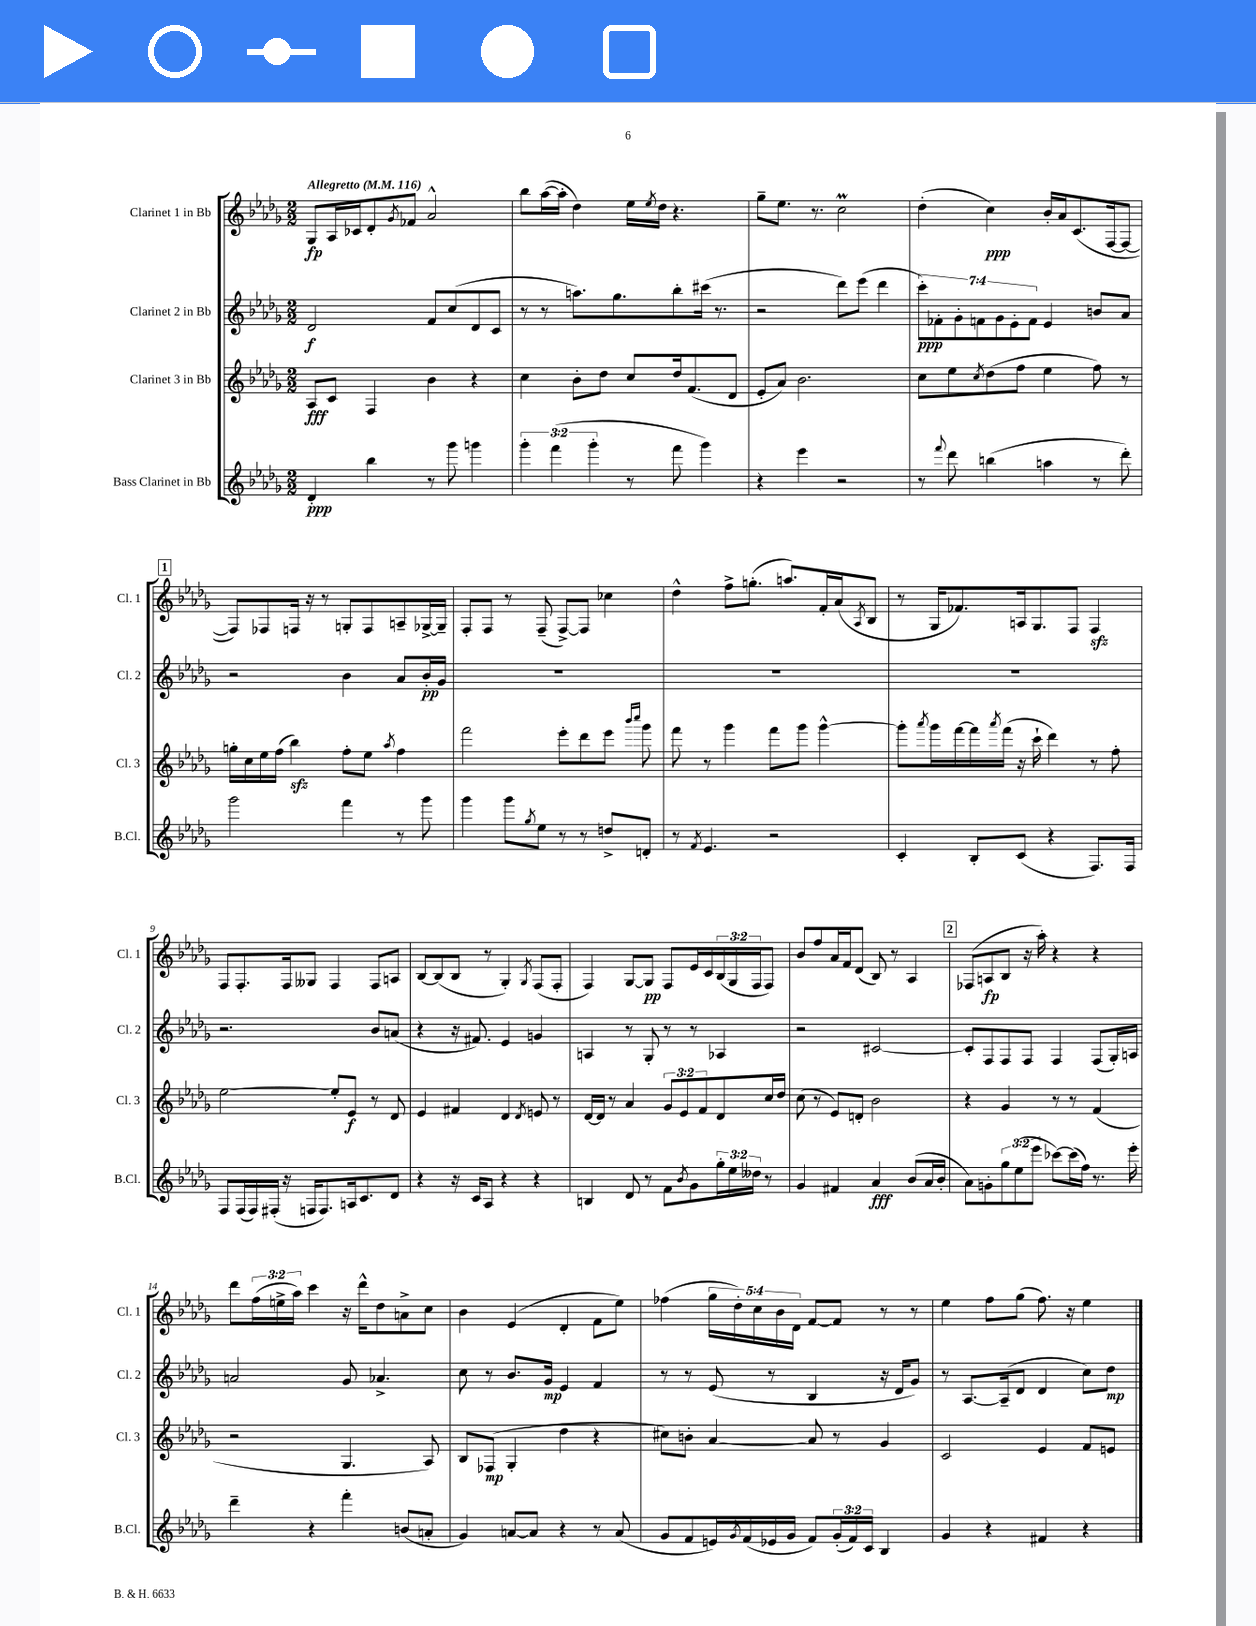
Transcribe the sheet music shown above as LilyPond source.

<<
\new StaffGroup <<
\new Staff = "s0" \with { instrumentName = "Clarinet 1 in Bb" shortInstrumentName = "Cl. 1" } {
    \clef treble \key des \major \numericTimeSignature \time 2/2 \override Staff.TupletNumber.text = #tuplet-number::calc-fraction-text \tempo "Allegretto" 4 = 116
    ges8\fp aes16 ces'16 des'8-. \acciaccatura { ges'8 } fes'8 aes'2-^ |
    bes''8 aes''16~( aes''16-. des''4) ees''16 \acciaccatura { ees''8 } des''16 r4. |
    ges''8-- ees''8. r8. c''2\prall |
    des''4-.( c''4\ppp) bes'16-. aes'16 c'8.( f16~ f8~ |
    \mark \markup { \box "1" } f8) fes8 f16 r16 r8 g8-. f8 a8-- ges16~-> ges16-- |
    f8-. f8 r8 f8--( f8~->) f8 ces''4 |
    des''4-^ f''8-> g''8.-.( a''8.) f'16-. aes'16( \acciaccatura { aes8 } bes8 |
    r8 ges16 fes'8.) a16 ges8. f8 f4\sfz |
    f8 f8.-. f16 geses8 f4 f8 a8 |
    bes8~ bes8( bes8 r8 ges4-.) \acciaccatura { ges8 } f8( f8-. |
    f4) ges8~ ges8\pp f8 ees'16 c'16 \tuplet 3/2 { bes16( ges16 f16 } f8) |
    bes'8 f''8 aes'16 f'16 des'8( bes8) r8 aes4 |
    \mark \markup { \box "2" } fes8( a8\fp bes8 r16 aes''16-.) r4 r4 |
    des'''8 \tuplet 3/2 { f''16( e''16-> aes''16) } c'''4 r16 des'''16-^ des''8 a'8-> c''8 |
    bes'4 ees'4( des'4-. f'8 ees''8) |
    fes''4( \tuplet 5/4 { ges''16 des''16-.) c''16 bes'16 des'16 } f'8~ f'8 r8 r8 |
    ees''4 f''8 ges''8( f''8.) r16 ees''4 \bar "|." |
}
\new Staff = "s1" \with { instrumentName = "Clarinet 2 in Bb" shortInstrumentName = "Cl. 2" } {
    \clef treble \key des \major \numericTimeSignature \time 2/2 \override Staff.TupletNumber.text = #tuplet-number::calc-fraction-text
    des'2\f f'8 c''8( des'8 c'8 |
    r8 r8 a''8.) ges''8. bes''8-. cis'''16( r8. |
    r2 des'''8) ees'''8( des'''4 |
    \tuplet 7/4 { c'''8-.\ppp) fes'8-. ges'8-. f'8 ges'8 ees'8-. f'8 } ees'4 b'8 aes'8 |
    \mark \markup { \box "1" } r2 bes'4 aes'8 bes'16-.\pp ges'16 |
    R1 |
    R1 |
    R1 |
    r2. bes'8 a'8( |
    r4 r16 fis'8.) ees'4 g'4 |
    a4 r8 ges8-. r8 r8 aes4 |
    r2 cis'2~ |
    \mark \markup { \box "2" } cis'8-. f8 f8 f8 f4 f8( ges16-.) a16 |
    a'2 ges'8 aes'4.-> |
    c''8 r8 bes'8. ges'16\mp ees'4 f'4 |
    r8 r8 ees'8( r8 bes4 r16 des'16 ges'8) |
    r8 aes8.~ aes16--( des'8 des'4 c''8) des''8\mp \bar "|." |
}
\new Staff = "s2" \with { instrumentName = "Clarinet 3 in Bb" shortInstrumentName = "Cl. 3" } {
    \clef treble \key des \major \numericTimeSignature \time 2/2 \override Staff.TupletNumber.text = #tuplet-number::calc-fraction-text
    aes8\fff c'8 f4 bes'4 r4 |
    c''4 bes'8-. des''8 c''8 des''16 f'8.( des'8 |
    ees'8-. aes'8) bes'2. |
    c''8 ees''8 \acciaccatura { c''8 } des''8( f''8 ees''4 f''8) r8 |
    \mark \markup { \box "1" } g''16-. c''16 ees''16 f''16( bes''4\sfz) f''8-. ees''8 \acciaccatura { aes''8 } f''4 |
    f'''2 ees'''8-. des'''8 ees'''8 \grace { bes'''16 c''''16 } ges'''8 |
    f'''8 r8 ges'''4 f'''8 ges'''8 ges'''4~-^ |
    ges'''8-. \acciaccatura { aes'''8 } ges'''16 f'''16~ f'''16 \acciaccatura { aes'''8 } f'''16( r16 c'''16-! des'''4) r8 f''8-. |
    ees''2~ ees''8-. ees'8\f r8 des'8 |
    ees'4 fis'4 des'4 \acciaccatura { des'8 } e'8 r8 |
    des'16~ des'16 r8 aes'4 \tuplet 3/2 { ges'8 ees'8 f'8 } des'8 c''16 des''16 |
    c''8( r8 ees'8) d'8-. bes'2 |
    \mark \markup { \box "2" } r4 ges'4 r8 r8 f'4( |
    r2 ges4. aes8) |
    bes8 fes8\mp( ges4-. des''4 r4 |
    cis''8) b'8-. aes'4~ aes'8 r8 ges'4 |
    c'2 ees'4 f'8 e'8 \bar "|." |
}
\new Staff = "s3" \with { instrumentName = "Bass Clarinet in Bb" shortInstrumentName = "B.Cl." } {
    \clef treble \key des \major \numericTimeSignature \time 2/2 \override Staff.TupletNumber.text = #tuplet-number::calc-fraction-text
    des'4-.\ppp bes''4 r8 ges'''8 g'''4 |
    \tuplet 3/2 { ges'''4-. f'''4( ges'''4-. } r8 f'''8 ges'''4) |
    r4 ees'''4 r2 |
    r8 \appoggiatura { f'''8 } des'''8 b''4( a''4 r8 des'''8-.) |
    \mark \markup { \box "1" } ges'''2 f'''4 r8 ges'''8 |
    ges'''4 ges'''8 \acciaccatura { ges''8 } ees''8 r8 r8 d''8-> d'8-. |
    r8 \acciaccatura { f'8 } ees'4. r2 |
    c'4-. bes8-. c'8( r4 f8.) f16 |
    f8 f16( f16) fis16-.( r16 f16 f8.) a16 c'8. des'8 |
    r4 r16 c'16 aes8 r4 r4 |
    b4 des'8 r8 f'8 \acciaccatura { bes'8 } ges'8 \tuplet 3/2 { ges''16-. ees''16 deses''16 } r8 |
    ges'4 fis'4 aes'4\fff bes'8( aes'16 bes'16-. |
    \mark \markup { \box "2" } aes'8) g'8-. \tuplet 3/2 { ges''8 ees''8( ees'''8 } ces'''8~) ces'''16( f''16) r8. ees'''16-. |
    des'''4-- r4 f'''4-. b'8( a'8-. |
    ges'4) a'8~ a'8 r4 r8 a'8( |
    ges'8 f'8 e'16) \acciaccatura { ges'8 } f'16( ees'16 ges'16 f'8) \tuplet 3/2 { ges'16-.( f'16) c'16 } bes4 |
    ges'4 r4 fis'4 r4 \bar "|." |
}
>>
>>
